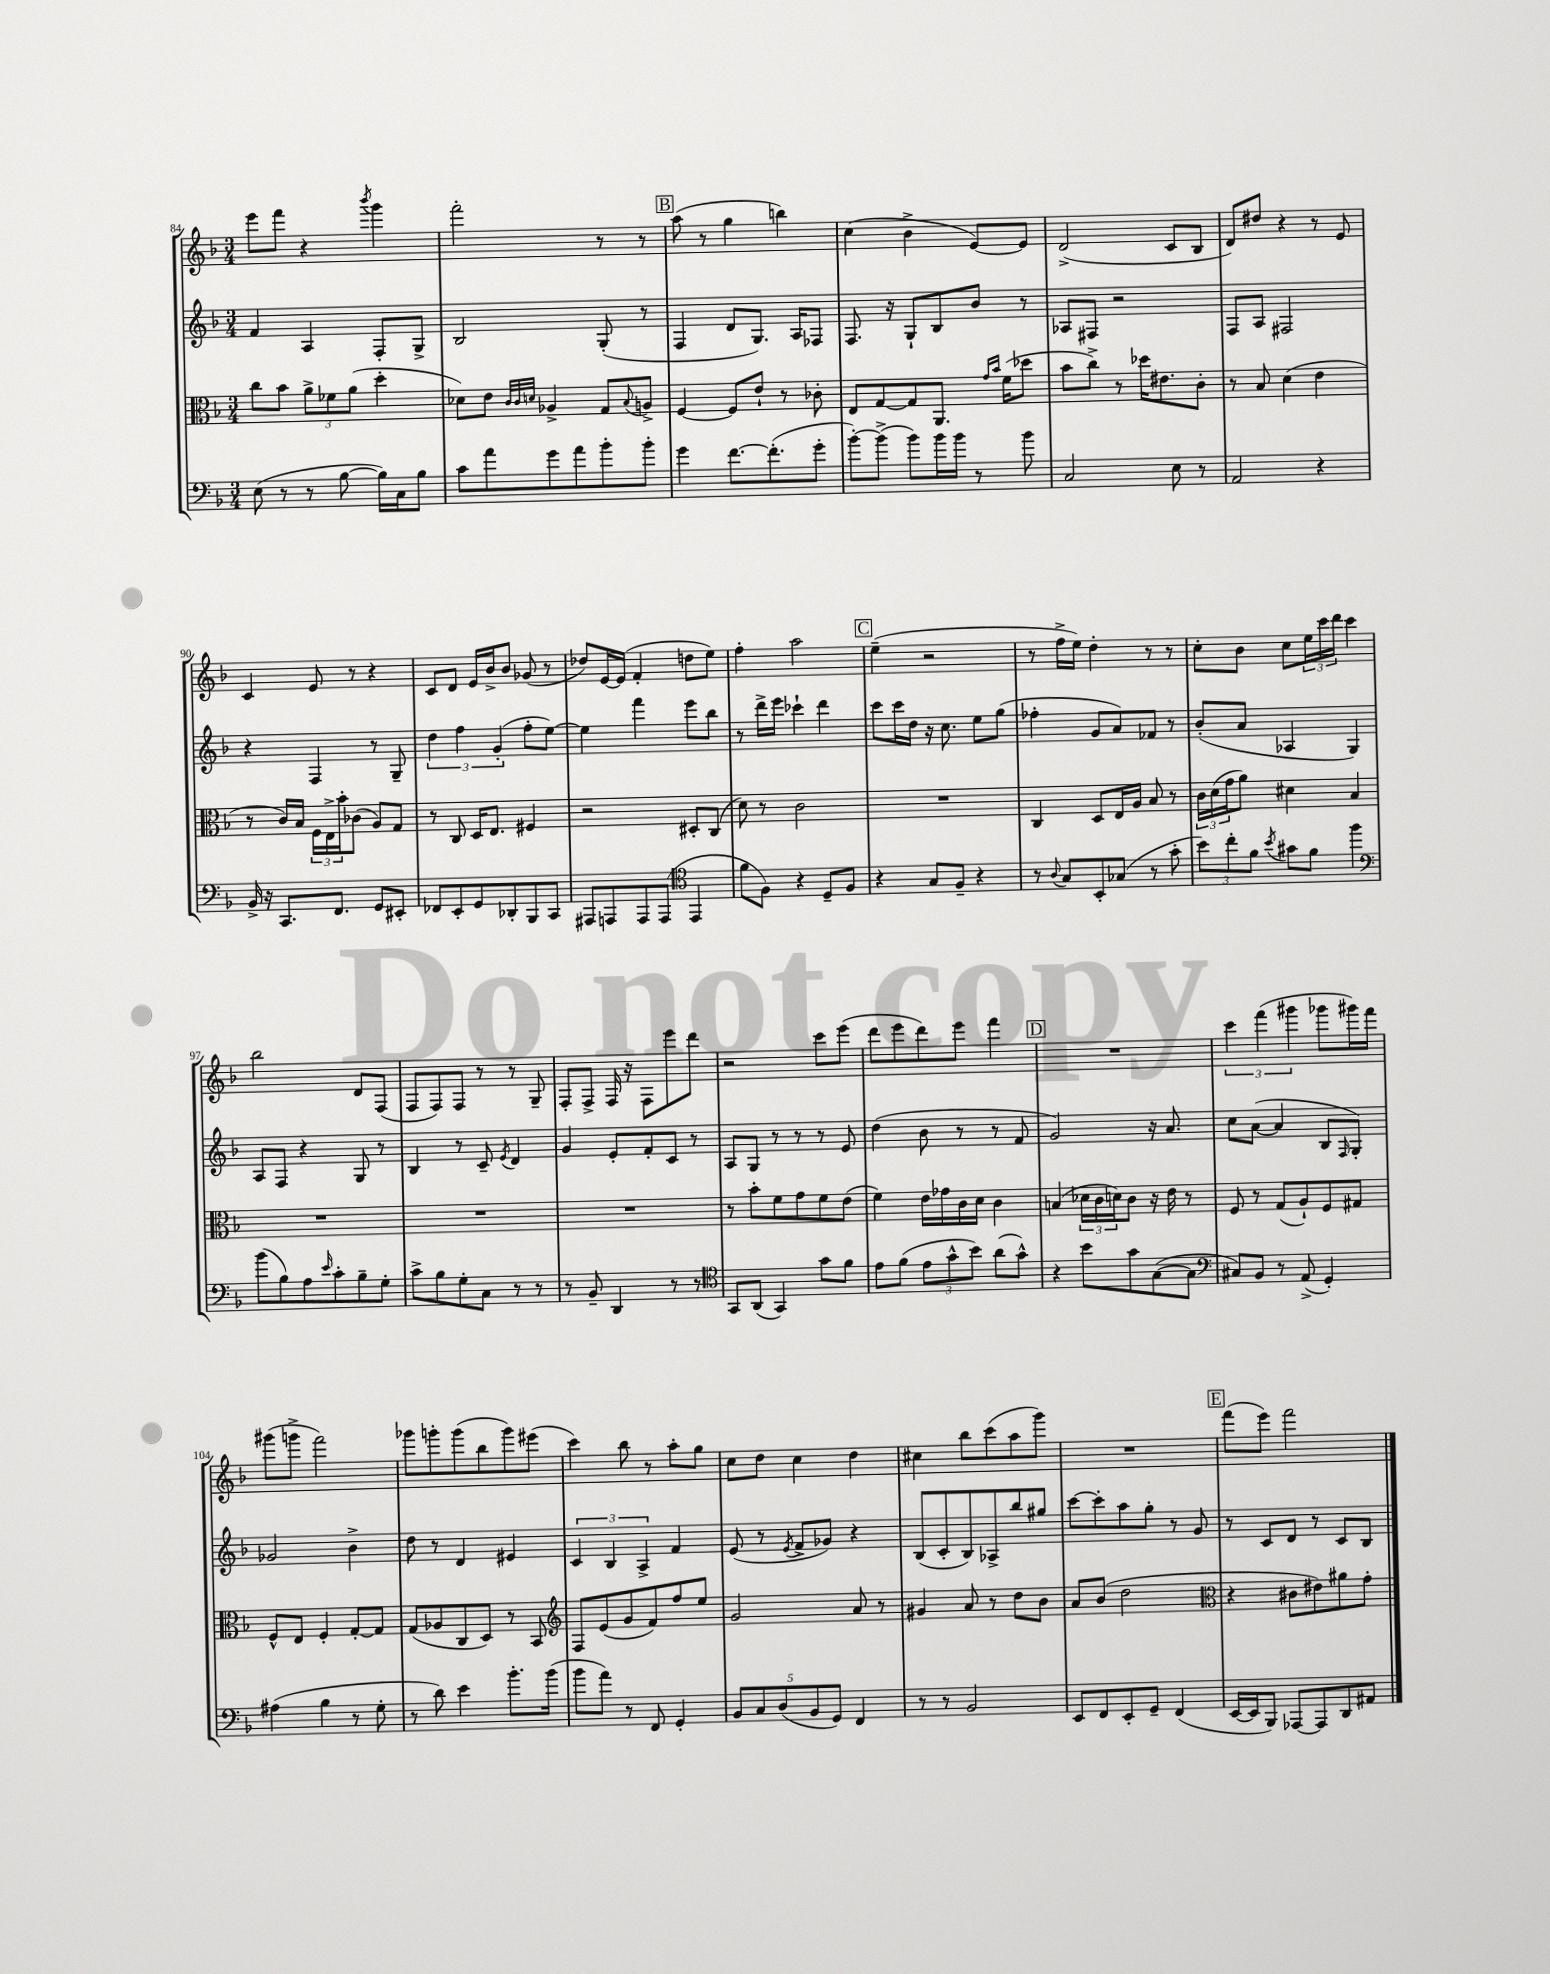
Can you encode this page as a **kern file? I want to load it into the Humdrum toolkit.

**kern	**kern	**kern	**kern
*staff4	*staff3	*staff2	*staff1
*clefF4	*clefC3	*clefG2	*clefG2
*k[b-]	*k[b-]	*k[b-]	*k[b-]
*M3/4	*M3/4	*M3/4	*M3/4
(8E\	8cc\L	4f/	8eee\L
8r	8b-\J	.	8fff\J
8r	12a^\L	4A/	4r
.	12f-\	.	.
[8B-\	.	.	.
.	(12a\J	.	.
.	.	.	8qbbb-/
16B-\]LL)	4dd'\	8F'/L	4ggg\
16C\J	.	.	.
8B-\J	.	8G^/J	.
=	=	=	=
8c\L	8d-\L)	2B-/	2fff'\
8a\	8e\J	.	.
.	32qqc/LLL	.	.
.	32qqc/	.	.
.	32qqd/JJJ	.	.
8g\	4A-^/	.	.
8a\	.	.	.
8b-'\	8G/L	(8G'/	8r
.	8qqB-/	.	.
8b-'\J	8A^/J	8r	8r
=	=	=	=
4g\	[4F/	4F/	(8aa\
.	.	.	8r
[8.f\L	8F/]L	8d/L	4gg\
.	8e`/J	8.G/J)	.
(8.f'\]	.	.	.
.	8r	.	4bb\)
.	.	16A/LK	.
8g'\J	8c-'\	8F-/J	.
=	=	=	=
[8b-'\L)	8E/L	8.F/	(4cc\
(8b-^\]J	[8G/	.	.
.	.	16r	.
8b-\L)	8G/]	8G`/L	4b-^\
16b-\L	8.AA/J	8B-/	.
16b-\JJ	.	.	.
8r	.	8b-/J	[8e/L)
.	16qqg/LL	.	.
.	16qqb-/JJ	.	.
.	(16f\LK	.	.
8b-\	8dd-\J	8r	8e/]J
=	=	=	=
2C/	8b-\L	8A-/L	(2d^/
.	8cc^\J)	8F#/J	.
.	8r	2r	.
.	16dd-\LK	.	.
.	8.e#\	.	.
8E\	.	.	8c/L
8r	8c'\J	.	8B-/J
=	=	=	=
2AA/	8r	8F/L	8d/L)
.	8B-/	8A/J	8dd#/J
.	(4d\	2F#/	4r
4r	4e\	.	8r
.	.	.	8e/
=	=	=	=
16BB-^/	8r	4r	4c/
16r	.	.	.
8.CC/L	16c/LL)	.	.
.	16B-/JJ	.	.
.	24F\LL	4F/	8e/
.	24E^\	.	.
8.FF/J	.	.	.
.	24b-'\J	.	.
.	(8c-\J	.	8r
8GG/L	8A/L)	8r	4r
8EE#'/J	8G/J	8G~/	.
=	=	=	=
8FF-/L	8r	6dd\	8c/L
8EE'/	8C/	.	8d/J
.	.	6ff\	.
8GG/	16D/LK	.	16e/LL
.	8.E/J	.	16b-^/J
.	.	(6g'/	.
8DD-'/	.	.	8b-/J
8BBB-/	4F#/	8ff'\L	(8g-/
8CC/J	.	[8ee\J)	8r
=	=	=	=
8AAA#/L	2r	4ee\]	8dd-/L)
8AAA/	.	.	[16e/L
.	.	.	(16e/]JJ
8AAA/	.	4fff\	4f'/
(8AAA/J	.	.	.
*clefC4	*	*	*
4EE/	8D#'/L	8eee\L	8dd\L
.	(8C/J	8bb-\J	8ee\J)
=	=	=	=
8f\L	8d\)	8r	4ff'\
8F\J)	8r	16ddd^\LL	.
.	.	16eee\JJ	.
4r	2c\	4ccc-`\	2aa\
8D~/L	.	4ddd\	.
8F/J	.	.	.
=	=	=	=
4r	2.r	8ccc\L	(4ee~\
.	.	16ccc\L	.
.	.	16dd\JJ	.
8G/L	.	16r	2r
.	.	8.cc\	.
8F~/J	.	.	.
4r	.	8ee\L	.
.	.	(8gg\J	.
=	=	=	=
8r	4C/	4ff-'\	8r
8qqA/	.	.	.
8G/L	.	.	16ff^\LL
.	.	.	16ee\JJ)
8BB-'/	8D/L	8g/L	4dd'\
(8G-/J	16E/L	8a/)	.
.	16A/JJ	.	.
8r	8B-/	8f-/J	8r
8g'\	8r	8r	8r
=	=	=	=
12b-\L)	24c\LL	(8b-'/L	8cc'\L
.	(24d\	.	.
12cc'\	24g\J	.	.
.	8a\J)	8a/J	8b-\J
12f\J	.	.	.
8qb-/	.	.	.
8g#\L	4d#\	4A-/	8cc\L
8f\J	.	.	24ee\L
.	.	.	24ccc\
.	.	.	24ddd\JJ
4ff\	4B-/	4G/)	4ccc\
=	=	=	=
*clefF4	*	*	*
(8b-\L	2.r	8A/L	2bb-\
8B-\)	.	8F/J	.
8A\	.	4r	.
16qqe/	.	.	.
8c'\	.	.	.
8B-~\	.	8G/	8d/L
8G'\J	.	8r	(8F/J
=	=	=	=
8c^\L	2.r	4B-/	8F/L
8B-\	.	.	8F/)
8G'\	.	8r	8F/J
8C\J	.	8c~/	8r
.	.	8qe/	.
8r	.	4d/	8r
8r	.	.	8G~/
=	=	=	=
8r	2.r	4g/	8F'/L
8BB-~/	.	.	8F^/J
4DD/	.	8e'/L	16F/
.	.	.	16r
.	.	8f'/	8F\L
8r	.	8c/J	8eee\
8r	.	8r	8ddd\J
=	=	=	=
*clefC4	*	*	*
8GG/L	8r	8A/L	2r
(8AA/J	8b-'\L	8G/J	.
4GG/)	8f\	8r	.
.	8g\	8r	.
8g\L	8f\	8r	8ccc\L
8f\J	(8e\J	8e/	(8eee\J
=	=	=	=
8e\L	4f\)	(4dd\	8ddd\L
(8f\J	.	.	8eee\
12e\L	16e\LL	8b-\	8ddd\)
.	16g-\	.	.
12g^^\	.	.	.
.	16c\	8r	8eee\J
12b-\J)	.	.	.
.	16d\JJ	.	.
(8a\L	4c\	8r	4fff\
8g^^\J)	.	8f/	.
=	=	=	=
4r	(4B/	2g/)	2.r
8b-\L	24d-\LL	.	.
.	24c\	.	.
.	24d\J)	.	.
8g\	8c\J	.	.
([8G\	16r	16r	.
.	16e\	8.a/	.
8G\]J	8r	.	.
=	=	=	=
*clefF4	*	*	*
8C#/L)	8F/	8cc\L	6ccc\
8BB-/J	8r	([8a\J	.
.	.	.	(6fff\
8r	(8G/L	4a/]	.
.	.	.	6ggg#\
(8AA^/	8A`/)	.	.
4GG'/)	8F/	8B-/L	8ggg-\L
.	.	16qqF/	.
.	8G#/J	8G'/J)	16ggg#\L)
.	.	.	16fff\JJ
=	=	=	=
(4A#\	8F^^/L	2g-/	(8ggg#\L
.	8E/J	.	8ggg^\J
4B-\	4F'/	.	2fff\)
8r	[8G'/L	4b-^\	.
8G'\	8G/]J	.	.
=	=	=	=
8r	(8G/L	8dd\	8ggg-\L
8d\)	8A-/	8r	8ggg'\
4e\	8C/	4d/	(8ggg\
.	8D/J)	.	8bb-\
8.b-'\L	8r	4e#/	8ggg\)
.	8BB-/	.	(8eee#\J
(16b-\Jk	.	.	.
=	=	=	=
*	*clefG2	*	*
8b-\L	8F/L	6c/	4ccc\)
8a\J)	(8e/	.	.
.	.	6B-/	.
8r	8g/	.	8bb-\
.	.	6A^/	.
8FF/	8f/)	.	8r
4GG'/	8ff/	4f/	8aa'\L
.	8ee/J	.	8gg\J
=	=	=	=
10BB-/L	2g/	(8e/	8cc\L
10C/	.	.	.
.	.	8r	8dd\J
(10D/	.	.	.
.	.	8qe/	.
.	.	8f^/L	4cc\
10BB-/	.	.	.
.	.	8g-/J)	.
10GG/J)	.	.	.
4FF/	8a/	4r	4dd\
.	8r	.	.
=	=	=	=
8r	4g#/	(8B-/L	4cc#\
8r	.	8c'/	.
2BB-/	8a/	8B-/)	8bb-\L
.	8r	8A-^/	(8ccc\
.	8dd\L	8bb-/	8aa\
.	8b-\J	8gg#/J	8ggg\J)
=	=	=	=
8EE/L	8a/L	[8ccc\L	2.r
8FF/	(8b-/J	8ccc'\]	.
8EE'/	2dd\	8aa\	.
8GG~/J	.	8gg'\J	.
(4FF/	.	8r	.
.	.	8g/	.
=	=	=	=
*	*clefC3	*	*
[16EE/LL	4r	8r	(8fff\L
16EE/]J	.	.	.
8BBB-/J)	.	8c/L	8eee\J)
[8AAA-/L	8c#\L	8d/J	2fff\
8AAA-/]	8e#\)	8r	.
8DD/	8a#\	8c/L	.
8AA#/J	8g'\J	8B-/J	.
==	==	==	==
*-	*-	*-	*-
